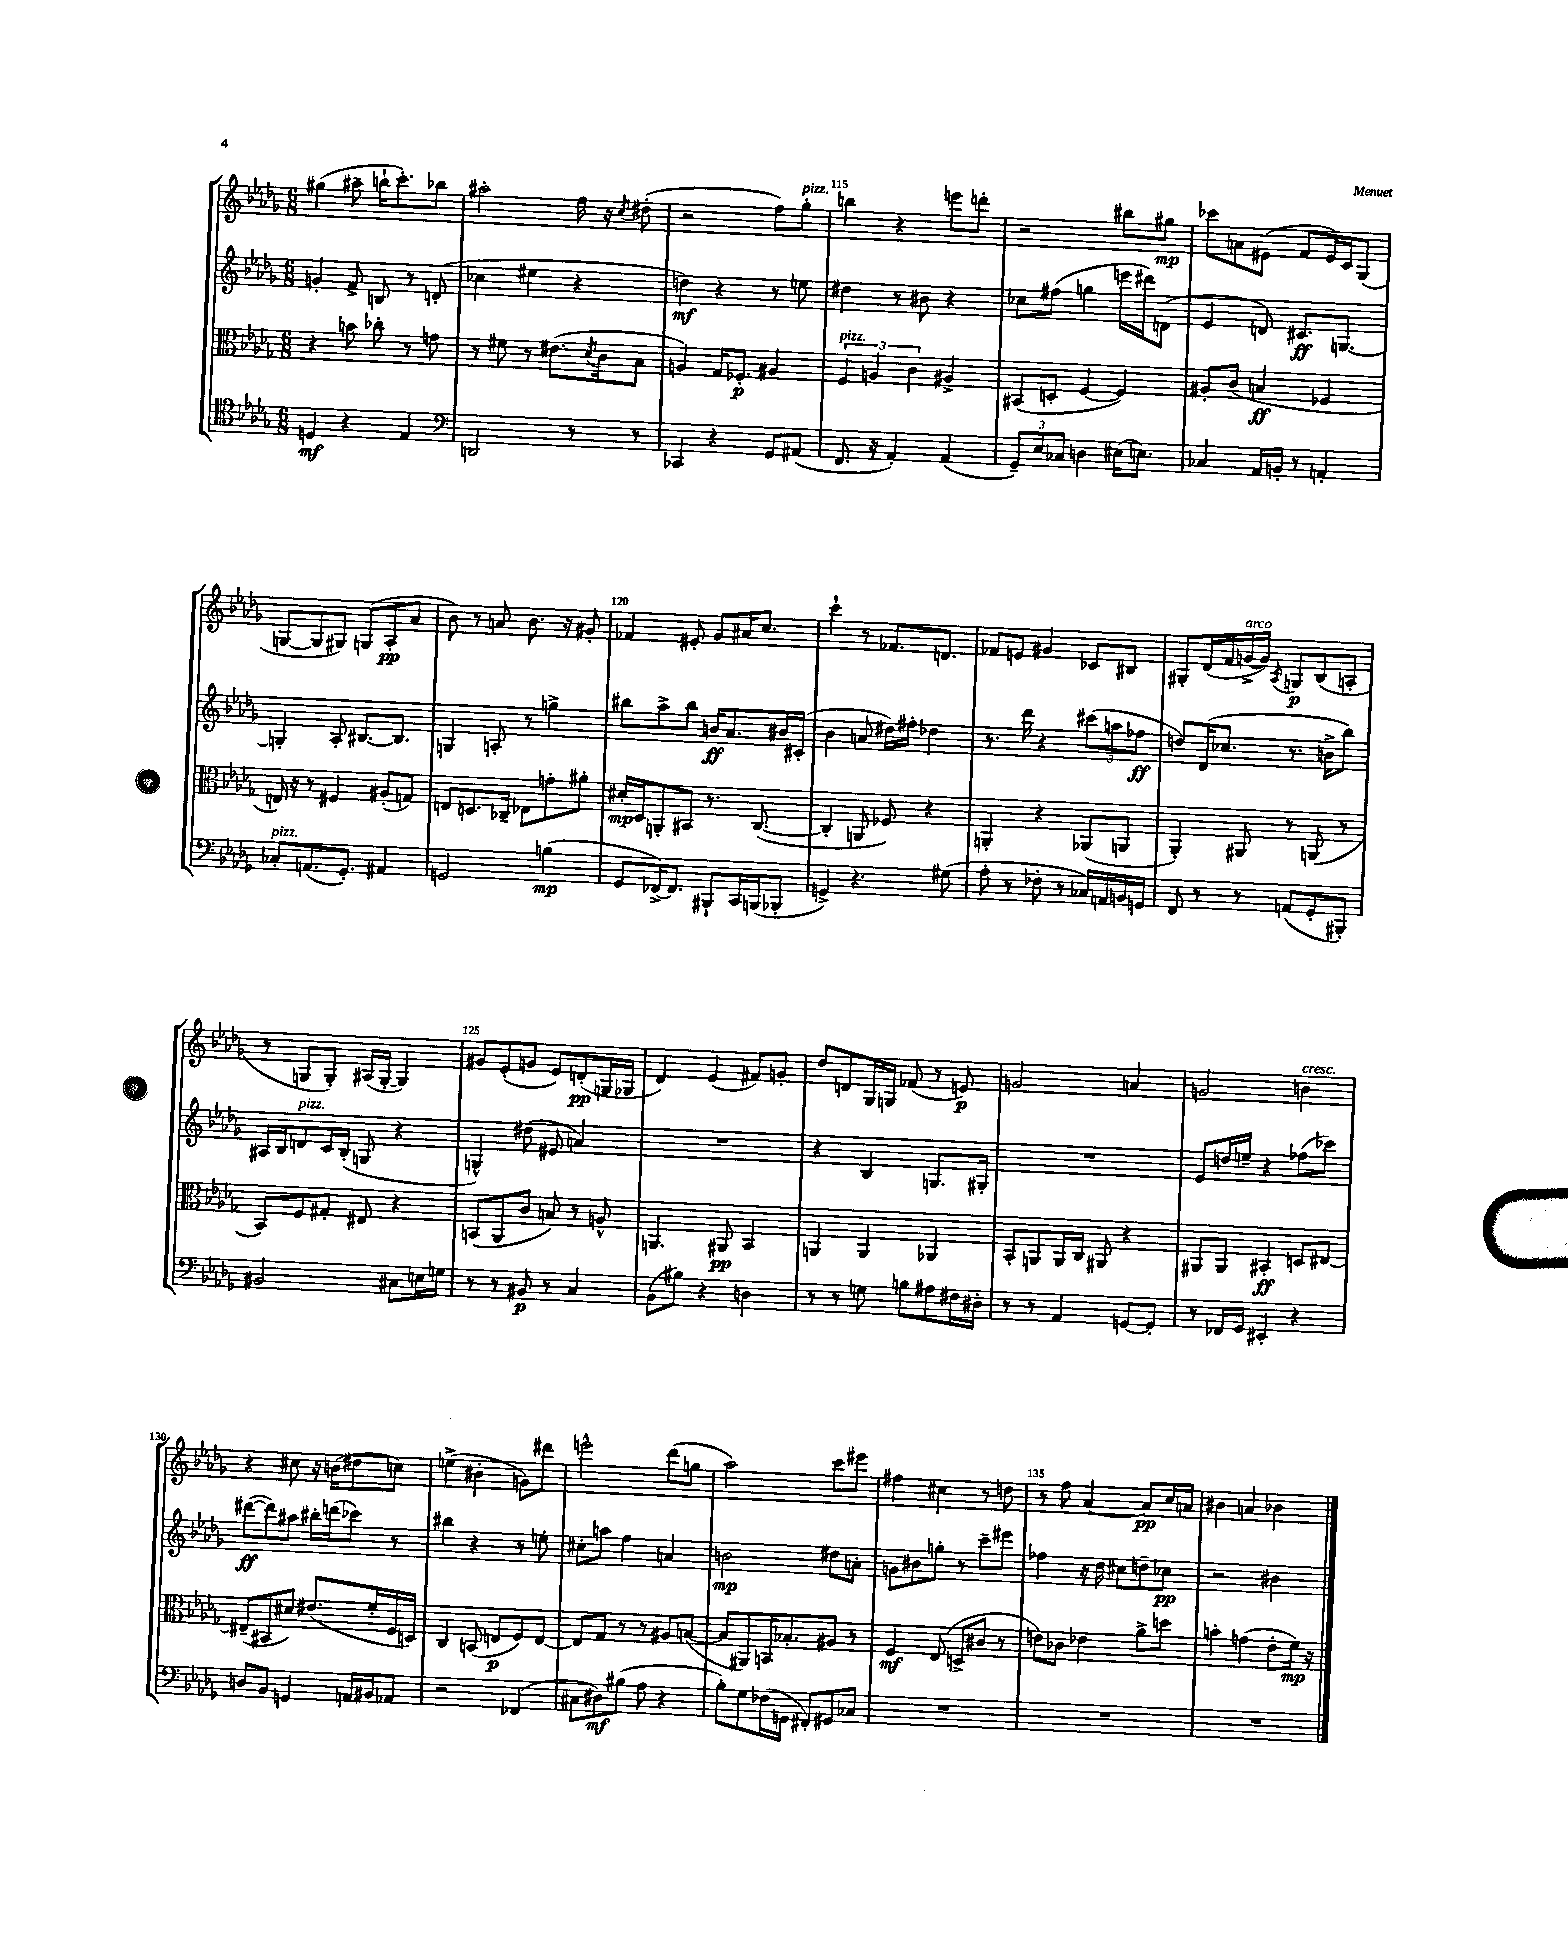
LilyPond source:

<<
\new StaffGroup <<
\new Staff = "s0" {
    \clef treble \key des \major \numericTimeSignature \time 6/8
    gis''4( ais''8-- b''16-! c'''8.-.) bes''8 |
    ais''2-. f''16 r16 \acciaccatura { c''8 } dis''8-.( |
    r2 f''8) ges''8-.^\markup { \italic "pizz." } |
    b''4 r4 e'''8 d'''8-. |
    r2 bis''8 gis''8\mp |
    ces'''8 a'8 eis'8( f'8 eis'16) c'16 ges8( |
    g8~ g8 gis8) g8( aes8-.\pp aes'8 |
    bes'8) r8 a'8 bes'8. r16 gis'8-. |
    fes'4 eis'8-. ges'8 ais'16 c''8. |
    c'''4-! r8 fes'8. d'8. |
    fes'8 e'8 gis'4 ces'8 bis8 |
    gis8-. des'16( f'16 g'16~->^\markup { \italic "arco" } g'16) \acciaccatura { aes8 } g8\p bes8( a8-. |
    r8 g8 g8-.) ais16( g16~-. g4) |
    gis'8 ees'8-.( g'8 ees'8) d'8-.\pp( g16 ges16 |
    des'4) ees'4( fis'8) g'8-. |
    des''8 d'8 ges16 g16 fes'8( r8 e'8\p) |
    g'2 a'4 |
    g'2 b'4^\markup { \italic "cresc." } |
    r4 cis''8 r16 b'16( dis''8 c''8) |
    e''4->( bis'4-. g'8) dis'''8 |
    e'''2-^ des'''8( g''8 |
    aes''2) c'''8 eis'''8 |
    fis''4 cis''4 r8 d''8 |
    r8 f''8 aes'4~ aes'8\pp c''16 a'16 |
    bis'4 a'4 bes'4 \bar "|." |
}
\new Staff = "s1" {
    \clef treble \key des \major \numericTimeSignature \time 6/8
    g'4-. f'8-> b8 r8 d'8-.( |
    ces''4 eis''4 r4 |
    d''4\mf) r4 r8 e''8 |
    dis''4 r8 bis'8 r4 |
    ces''8 fis''8( g''4 e'''16 dis'''16) d'8( |
    ees'4 d'8) cis'8.\ff g8.~ |
    g4-. aes8-. bis8.~ bis8. |
    g4 a8-. r8 g''4-> |
    bis''8 aes''8-> bis''8 b'16\ff aes'8. bis'16 cis'16-.( |
    bes'4 a'8 dis''16) fis''16-. des''4 |
    r8. des'''16 r4 \tuplet 3/2 { cis'''8( a''8 fes''8\ff } |
    d''8) des'16( ces''8. r8. b'16-> bes''8) |
    ais16 bes16 d'8^\markup { \italic "pizz." } c'16 bes16-.( g8 r4 |
    g4-^) dis''8( eis'8 a'4) |
    R2. |
    r4 bes4 g8. gis16-. |
    R2. |
    ees'8 d''16 e''16-- r4 fes''8( ces'''8) |
    dis'''8~\ff( dis'''8) ais''8 bis''16-. d'''16( ces'''8) r8 |
    bis''4 r4 r8 e''8-. |
    cis''8-. a''8 f''4 a'4 |
    b'2\mp dis''8 a'8-. |
    g'8 bis'8 g''8-. r8 c'''8-- eis'''8 |
    fes''4 r16 des''16 cis''8 d''8-- ces''8\pp |
    r2 bis'4 \bar "|." |
}
\new Staff = "s2" {
    \clef alto \key des \major \numericTimeSignature \time 6/8
    r4 b'8 ces''8-. r8 g'8 |
    r8 fis'8 r8 eis'8.( \acciaccatura { des'8 } c'16 bes8 |
    a4) ges16 fes8.-.\p ais4 |
    \tuplet 3/2 { f4^\markup { \italic "pizz." } a4 c'4 } ais4-> |
    bis,8( d8-. f4~ f4) |
    ais8-. c'8( b4\ff fes4 |
    e16) r16 r8 fis4 ais8-.( g8) |
    e8 d8. ces16-- ees8 g'8-. ais'8-. |
    dis'16-.\mp des16 a,8-. bis,8 r8. c8.~( |
    c4-. a,8 fes8) r4 |
    a,4-. r4 aes,8( a,8 |
    aes,4-.) ais,8 r8 a,8( r8 |
    bes,8) f8 gis8-. eis8 r4 |
    b,8( aes,8 c'8 b8) r8 a8-^ |
    a,4. ais,8\pp bes,4 |
    a,4 a,4 aes,4 |
    bes,8-. a,8 a,16 c16 ais,8 r4 |
    ais,8 ais,8 bis,4-.\ff d8 eis8~ |
    eis8--( bis,8 dis'8) eis'8.( f'16-. f16 d16) |
    c4 b,8( e8\p f8) e8~ |
    e8 ges8 r8 r8 ais8 b8~( |
    b8 ais,8) b,16 bes8.-. ais8 r8 |
    f4\mf ees8( d8-> cis'8 r8 |
    e'8) ces'8 ees'4 aes'8-> d''8 |
    b'4-. g'4( ees'8-. f'16\mp) r16 \bar "|." |
}
\new Staff = "s3" {
    \clef tenor \key des \major \numericTimeSignature \time 6/8
    d4\mf r4 ees4 |
    \clef bass d,2 r8 r8 |
    ces,4 r4 ges,8 ais,8( |
    f,8. r16 aes,4-.) aes,4( |
    \tuplet 3/2 { ges,8--) ees8 ces8 } d4 eis16( e8.) |
    ces4 aes,16 b,16-. r8 a,4-. |
    ces8-.^\markup { \italic "pizz." } a,8.( ges,8.-.) ais,4 |
    g,2 b4\mp( |
    ges,8 fes,16~->) fes,8. bis,,8-! c,16 b,,16( bes,,8-. |
    g,4->) r4. gis8( |
    aes8-. r8 fes8-. r8 ces16) a,16 b,16 g,16 |
    f,8 r8 r8 a,8( ges,8-. bis,,8-.) |
    bis,2 cis8 e16 g16 |
    r8 r8 bis,8\p r8 c4 |
    bes,8( bis8) r4 d4 |
    r8 r8 g8 b8 ais8 fis16 dis16-. |
    r8 r8 aes,4 g,8~ g,8-. |
    r8 fes,16 ges,16 eis,4-. r4 |
    d8 bes,8 g,4 a,16 bis,16 aes,8 |
    r2 fes,4( |
    cis8 dis8\mf) bis8( aes8 r4 |
    bes8-.) ges8 fes16( g,16 fis,8-.) gis,8 ces8 |
    R2. |
    R2. |
    R2. \bar "|." |
}
>>
>>
\layout { \context { \Score currentBarNumber = #112 \override BarNumber.break-visibility = ##(#f #t #t) barNumberVisibility = #(every-nth-bar-number-visible 5) } }
